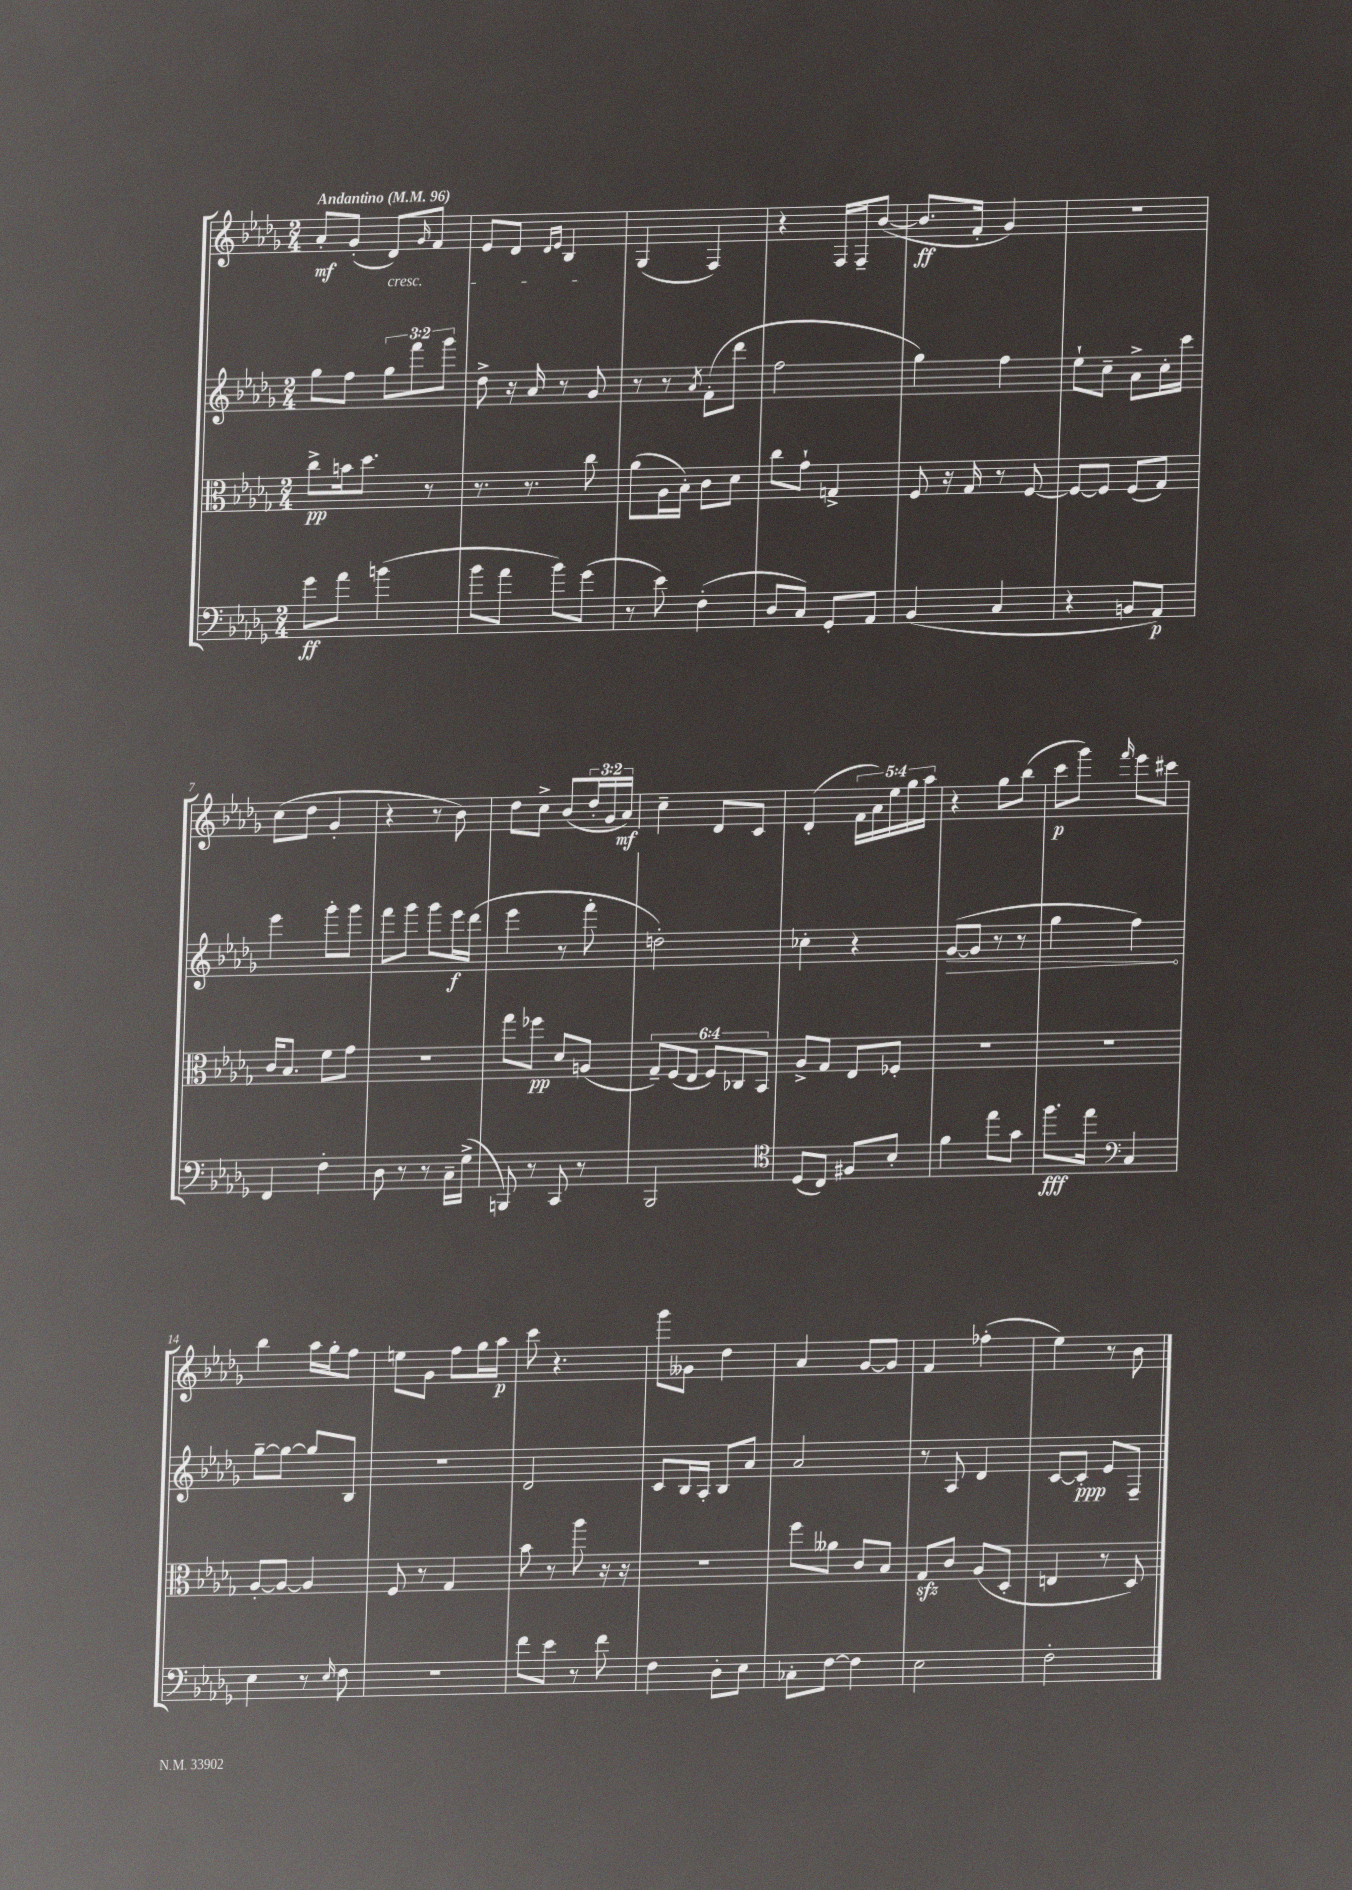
<<
\new StaffGroup <<
\new Staff = "s0" {
    \clef treble \key des \major \numericTimeSignature \time 2/4 \override Staff.TupletNumber.text = #tuplet-number::calc-fraction-text \tempo "Andantino" 4 = 96
    aes'8-.\mf ges'8-.( des'8\cresc) \grace { ges'16 } f'8 |
    ees'8 des'8 \grace { des'16 ees'16 } bes4\! |
    ges4( f4) |
    r4 f16 f16-- bes'8~( |
    bes'8.\ff f'16-. ges'4) |
    R2 |
    c''8( des''8 ges'4-. |
    r4 r8 bes'8) |
    des''8 c''8-> bes'8( \tuplet 3/2 { des''16-. ges'16 aes'16\mf) } |
    c''4-- des'8 c'8 |
    des'4-.( \tuplet 5/4 { f'16 aes'16) ees''16 ges''16 aes''16 } |
    r4 ges''8 bes''8( |
    c'''8\p ges'''8) \grace { f'''16 } ees'''8 cis'''8 |
    bes''4 aes''16 ges''16-. f''8 |
    e''8 ges'8 f''8 ges''16 aes''16\p |
    c'''8 r4. |
    ges'''8 geses'8 des''4 |
    aes'4 ges'8~ ges'8 |
    f'4 fes''4-.( |
    ees''4) r8 bes'8 \bar "|." |
}
\new Staff = "s1" {
    \clef treble \key des \major \numericTimeSignature \time 2/4 \override Staff.TupletNumber.text = #tuplet-number::calc-fraction-text
    ges''8 f''8 \tuplet 3/2 { ges''8 f'''8 ges'''8 } |
    des''8-> r16 aes'16 r8 ges'8 |
    r8 r8 \acciaccatura { aes'8 } f'8-.( des'''8 |
    f''2 |
    ges''4) f''4 |
    ees''8-! c''8-- aes'8-> c''16-. c'''16 |
    ees'''4 ges'''8-. ges'''8 |
    f'''8 ges'''8 ges'''8 ees'''16\f des'''16( |
    ees'''4 r8 f'''8-. |
    d''2-.) |
    ces''4-. r4 |
    \once \override Hairpin.circled-tip = ##t ges'8~\>( ges'8 r8 r8 |
    ges''4 f''4\!) |
    ges''8~-- ges''8~ ges''8 bes8 |
    r2 |
    des'2 |
    c'8 bes16 aes16-. bes8 aes'8 |
    aes'2 |
    r8 aes8 des'4 |
    c'8~ c'8-.\ppp ees'8 f8-- \bar "|." |
}
\new Staff = "s2" {
    \clef alto \key des \major \numericTimeSignature \time 2/4 \override Staff.TupletNumber.text = #tuplet-number::calc-fraction-text
    c''8->\pp b'16 des''8. r8 |
    r8. r8. c''8 |
    aes'8( aes16 bes16-.) c'8 des'8 |
    c''8 ges'8-! g4-> |
    f8 r16 ges16 r8 f8~ |
    f8~ f8 f8( ges8) |
    c'16 bes8. f'8 ges'8 |
    R2 |
    ges''8 fes''8\pp des'8 a8( |
    \tuplet 6/4 { ges8--) f8( ees8 f8) ces8 bes,8 } |
    aes8-> ges8 ees8 fes8-. |
    r2 |
    R2 |
    aes8~-. aes8~ aes4 |
    f8 r8 ges4 |
    bes'8 r8 aes''8 r16 r16 |
    r2 |
    f''8 aeses'8 c'8 bes8 |
    ges8\sfz c'8 aes8( des8-. |
    e4 r8 des8) \bar "|." |
}
\new Staff = "s3" {
    \clef bass \key des \major \numericTimeSignature \time 2/4
    ges'8\ff aes'8 b'4( |
    bes'8 aes'8 bes'8) ges'8( |
    r8 ees'8) f4-.( |
    des8 c8) ges,8-. aes,8 |
    bes,4( c4 |
    r4 b,8 aes,8\p) |
    f,4 f4-. |
    des8 r8 r8 c16-- ges16->( |
    b,,8) r8 c,8 r8 |
    bes,,2 |
    \clef tenor des8( c8) fis8 bes8-. |
    f'4 ees''8 ges'8 |
    f''8.\fff ees''16 \clef bass c4 |
    ees4 r8 \grace { ees16 } f8 |
    R2 |
    f'8 ees'8 r8 f'8 |
    f4 des8-. ees8 |
    ces8-. f8~ f4 |
    ees2 |
    f2-. \bar "|." |
}
>>
>>
